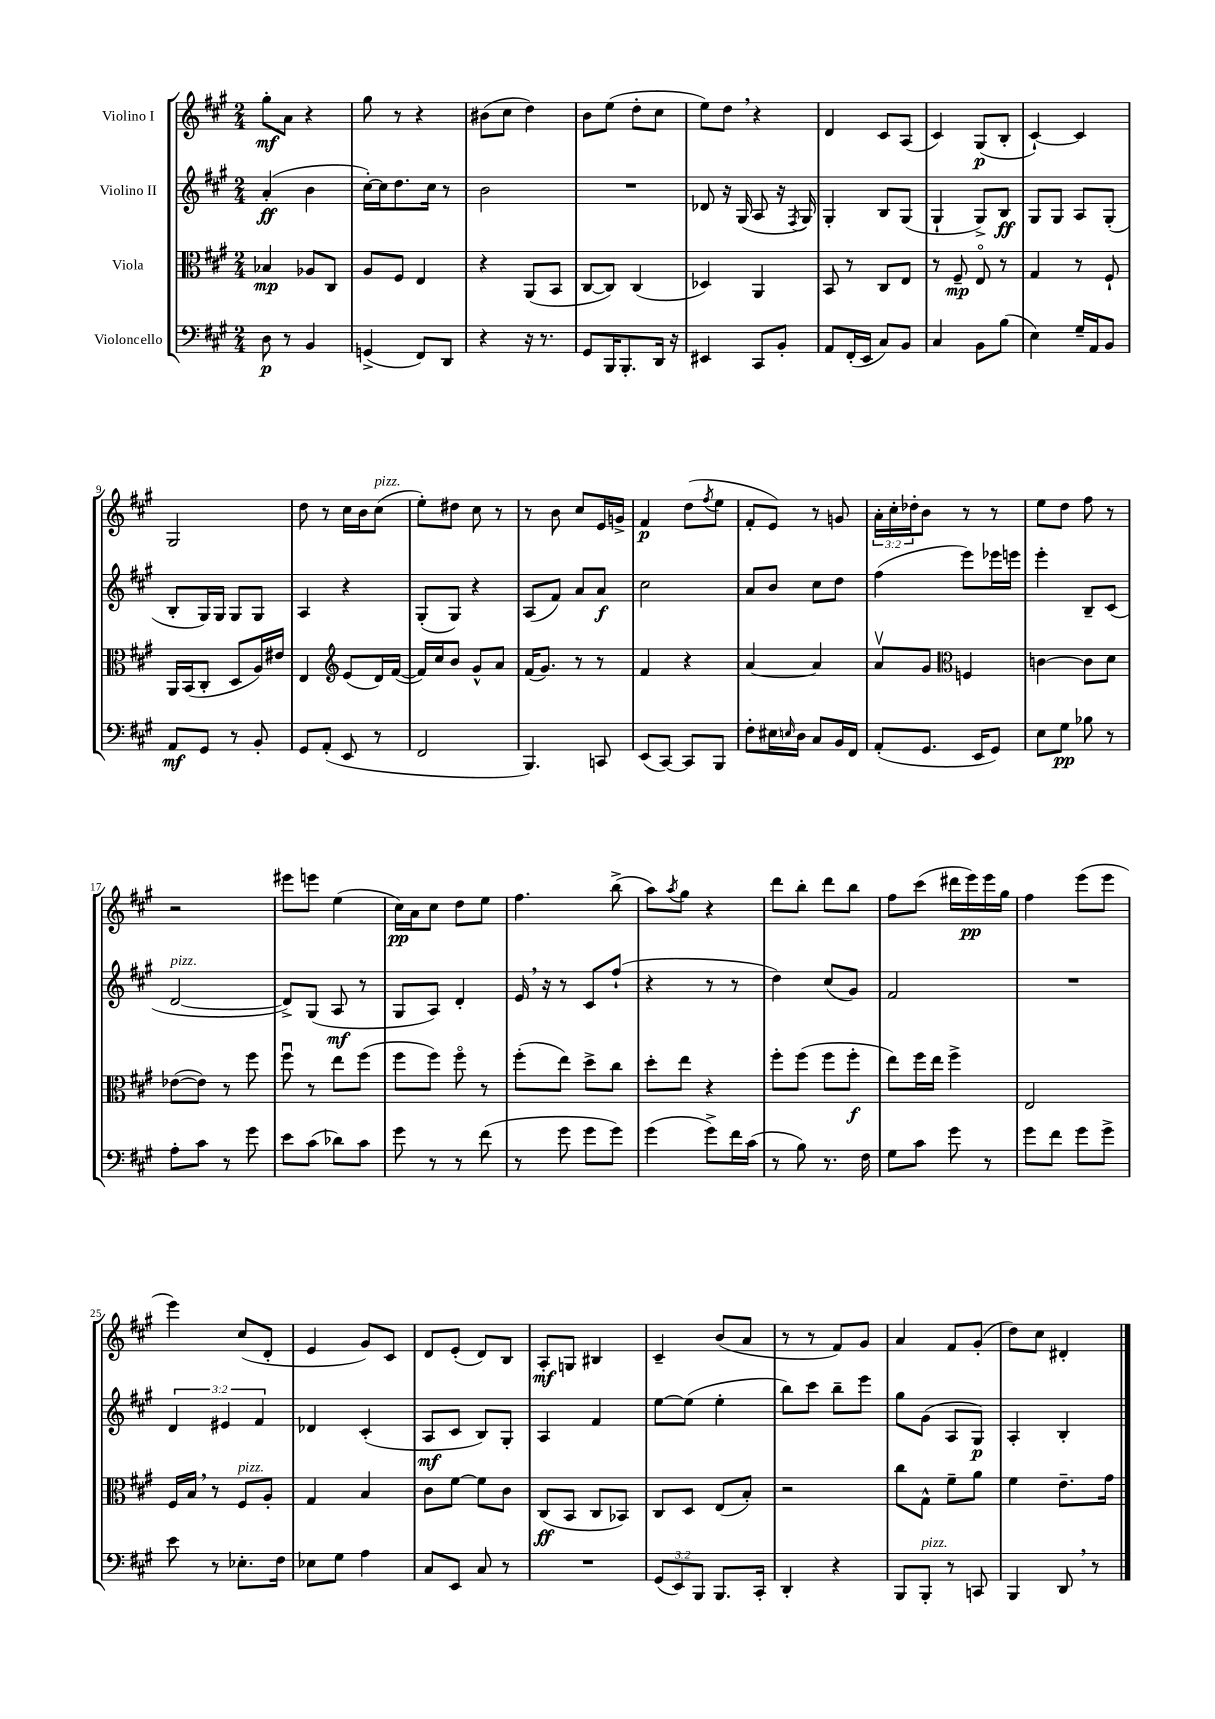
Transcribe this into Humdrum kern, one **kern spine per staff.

**kern	**kern	**kern	**kern
*staff4	*staff3	*staff2	*staff1
*clefF4	*clefC3	*clefG2	*clefG2
*k[f#c#g#]	*k[f#c#g#]	*k[f#c#g#]	*k[f#c#g#]
*M2/4	*M2/4	*M2/4	*M2/4
8D	4B-	(4a'	8gg#'
8r	.	.	8a
4BB	8A-	4b	4r
.	8C#	.	.
=	=	=	=
(4GG^	8A	[16cc#')	8gg#
.	.	16cc#]	.
.	8F#	8.dd	8r
8FF#)	4E	.	4r
.	.	16cc#	.
8DD	.	8r	.
=	=	=	=
4r	4r	2b	(8b#
.	.	.	8cc#
16r	(8AA	.	4dd)
8.r	.	.	.
.	8BB	.	.
=	=	=	=
8GG#	[8C#	2r	8b
16BBB	8C#])	.	(8ee
8.BBB'	.	.	.
.	(4C#	.	8dd'
16DD	.	.	8cc#
16r	.	.	.
=	=	=	=
4EE#	4D-)	8d-	8ee)
.	.	16r	8dd
.	.	(16G#	.
8CC#	4AA	8A	4r
8BB'	.	16r	.
.	.	8qF#	.
.	.	16G#)	.
=	=	=	=
8AA	8BB	4G#'	4d
(16FF#'	8r	.	.
16EE	.	.	.
8C#)	8C#	8B	8c#
8BB	8E	(8G#	(8A
=	=	=	=
4C#	8r	4G#`	4c#)
.	8F#~	.	.
8BB	8Eo	8G#^)	(8G#
(8B	8r	8B	8B'
=	=	=	=
4E)	4G#	8G#	[4c#`)
.	.	8G#	.
16G#~	8r	8A	4c#]
16AA	.	.	.
8BB	8F#`	(8G#'	.
=	=	=	=
8AA	16AA	8B'	2G#
.	(16BB	.	.
8GG#	8C#'	16G#)	.
.	.	16G#	.
8r	8D	8G#	.
8BB'	16A)	8G#	.
.	16e#	.	.
=	=	=	=
8GG#	4E	4A	8dd
(8AA'	.	.	8r
*	*clefG2	*	*
8EE	(8e	4r	16cc#
.	.	.	16b
8r	16d)	.	(8cc#
.	([16f#	.	.
=	=	=	=
2FF#	16f#])	(8G#'	8ee')
.	16cc#	.	.
.	8b	8G#)	8dd#
.	8g#^^	4r	8cc#
.	8a	.	8r
=	=	=	=
4.BBB)	(16f#	(8A	8r
.	8.g#)	.	.
.	.	8f#)	8b
.	8r	8a	8cc#
8CC	8r	8a	16e
.	.	.	16g^
=	=	=	=
(8EE	4f#	2cc#	4f#
[8CC#)	.	.	.
8CC#]	4r	.	(8dd
.	.	.	8qff#
8BBB	.	.	8ee
=	=	=	=
8F#'	[4a	8a	8f#'
16E#	.	8b	8e)
16qqE	.	.	.
16D	.	.	.
8C#	4a]	8cc#	8r
16BB	.	8dd	8g
16FF#	.	.	.
=	=	=	=
(8AA'	8av	(4ff#	24a'
.	.	.	24cc#'
.	.	.	24dd-'
8.GG#	8g#	.	8b
*	*clefC3	*	*
.	4F	8eee)	8r
16EE	.	.	.
8GG#)	.	16eee-	8r
.	.	16eee	.
=	=	=	=
8E	[4c	4eee'	8ee
8G#	.	.	8dd
8B-	8c]	8B~	8ff#
8r	8d	(8c#	8r
=	=	=	=
8A'	([8e-	[2d	2r
8c#	8e-])	.	.
8r	8r	.	.
8g#	8ff#	.	.
=	=	=	=
8e	8ff#u	8d^])	8eee#
(8c#	8r	(8G#	8eee
8d-)	8ee	8A	(4ee
8c#	(8ff#	8r	.
=	=	=	=
8g#	8ff#	8G#	16cc#)
.	.	.	16a
8r	8ff#)	8A)	8cc#
8r	8ff#o	4d'	8dd
(8f#	8r	.	8ee
=	=	=	=
8r	(8ff#'	16e	4.ff#
.	.	16r	.
8g#	8ee)	8r	.
8g#	8dd^	8c#	.
8g#)	8cc#	(8ff#`	(8bb^
=	=	=	=
(4g#	8dd'	4r	8aa)
.	.	.	8qaa
.	8ee	.	8gg#
8g#^)	4r	8r	4r
16f#	.	8r	.
(16c#	.	.	.
=	=	=	=
8r	8ff#'	4dd)	8ddd
8B)	(8ff#	.	8bb'
8.r	8ff#	(8cc#	8ddd
.	8ff#'	8g#)	8bb
16F#	.	.	.
=	=	=	=
8G#	8ee)	2f#	8ff#
8c#	16ff#	.	(8ccc#
.	16ee	.	.
8g#	4ff#^	.	16ddd#
.	.	.	16eee)
8r	.	.	16eee
.	.	.	16gg#
=	=	=	=
8g#	2E	2r	4ff#
8f#	.	.	.
8g#	.	.	(8eee
8g#^	.	.	8eee
=	=	=	=
8e	16F#	6d	4eee)
.	16B	.	.
8r	8r	.	.
.	.	6e#	.
8.E-'	8F#	.	(8cc#
.	.	6f#	.
.	8A'	.	8d'
16F#	.	.	.
=	=	=	=
8E-	4G#	4d-	4e
8G#	.	.	.
4A	4B	(4c#'	8g#)
.	.	.	8c#
=	=	=	=
8C#	8c#	8A	8d
8EE	[8f#	8c#	(8e'
8C#	8f#]	8B)	8d)
8r	8c#	8G#'	8B
=	=	=	=
2r	(8C#	4A	8A'
.	8BB	.	8G
.	8C#	4f#	4B#
.	8BB-)	.	.
=	=	=	=
(12GG#	8C#	[8ee	4c#~
12EE)	.	.	.
.	8D	(8ee]	.
12BBB	.	.	.
8.BBB	(8E	4ee'	(8b
.	8B')	.	8a
16CC#'	.	.	.
=	=	=	=
4DD'	2r	8bb)	8r
.	.	8ccc#	8r
4r	.	8bb~	8f#)
.	.	8eee	8g#
=	=	=	=
8BBB	8cc#	8gg#	4a
8BBB'	8G#^^	(8g#	.
8r	8f#~	8A	8f#
8CC	8a	8G#)	(8g#'
=	=	=	=
4BBB	4f#	4A'	8dd)
.	.	.	8cc#
8DD	8.e~	4B'	4d#'
8r	.	.	.
.	16g#	.	.
==	==	==	==
*-	*-	*-	*-
